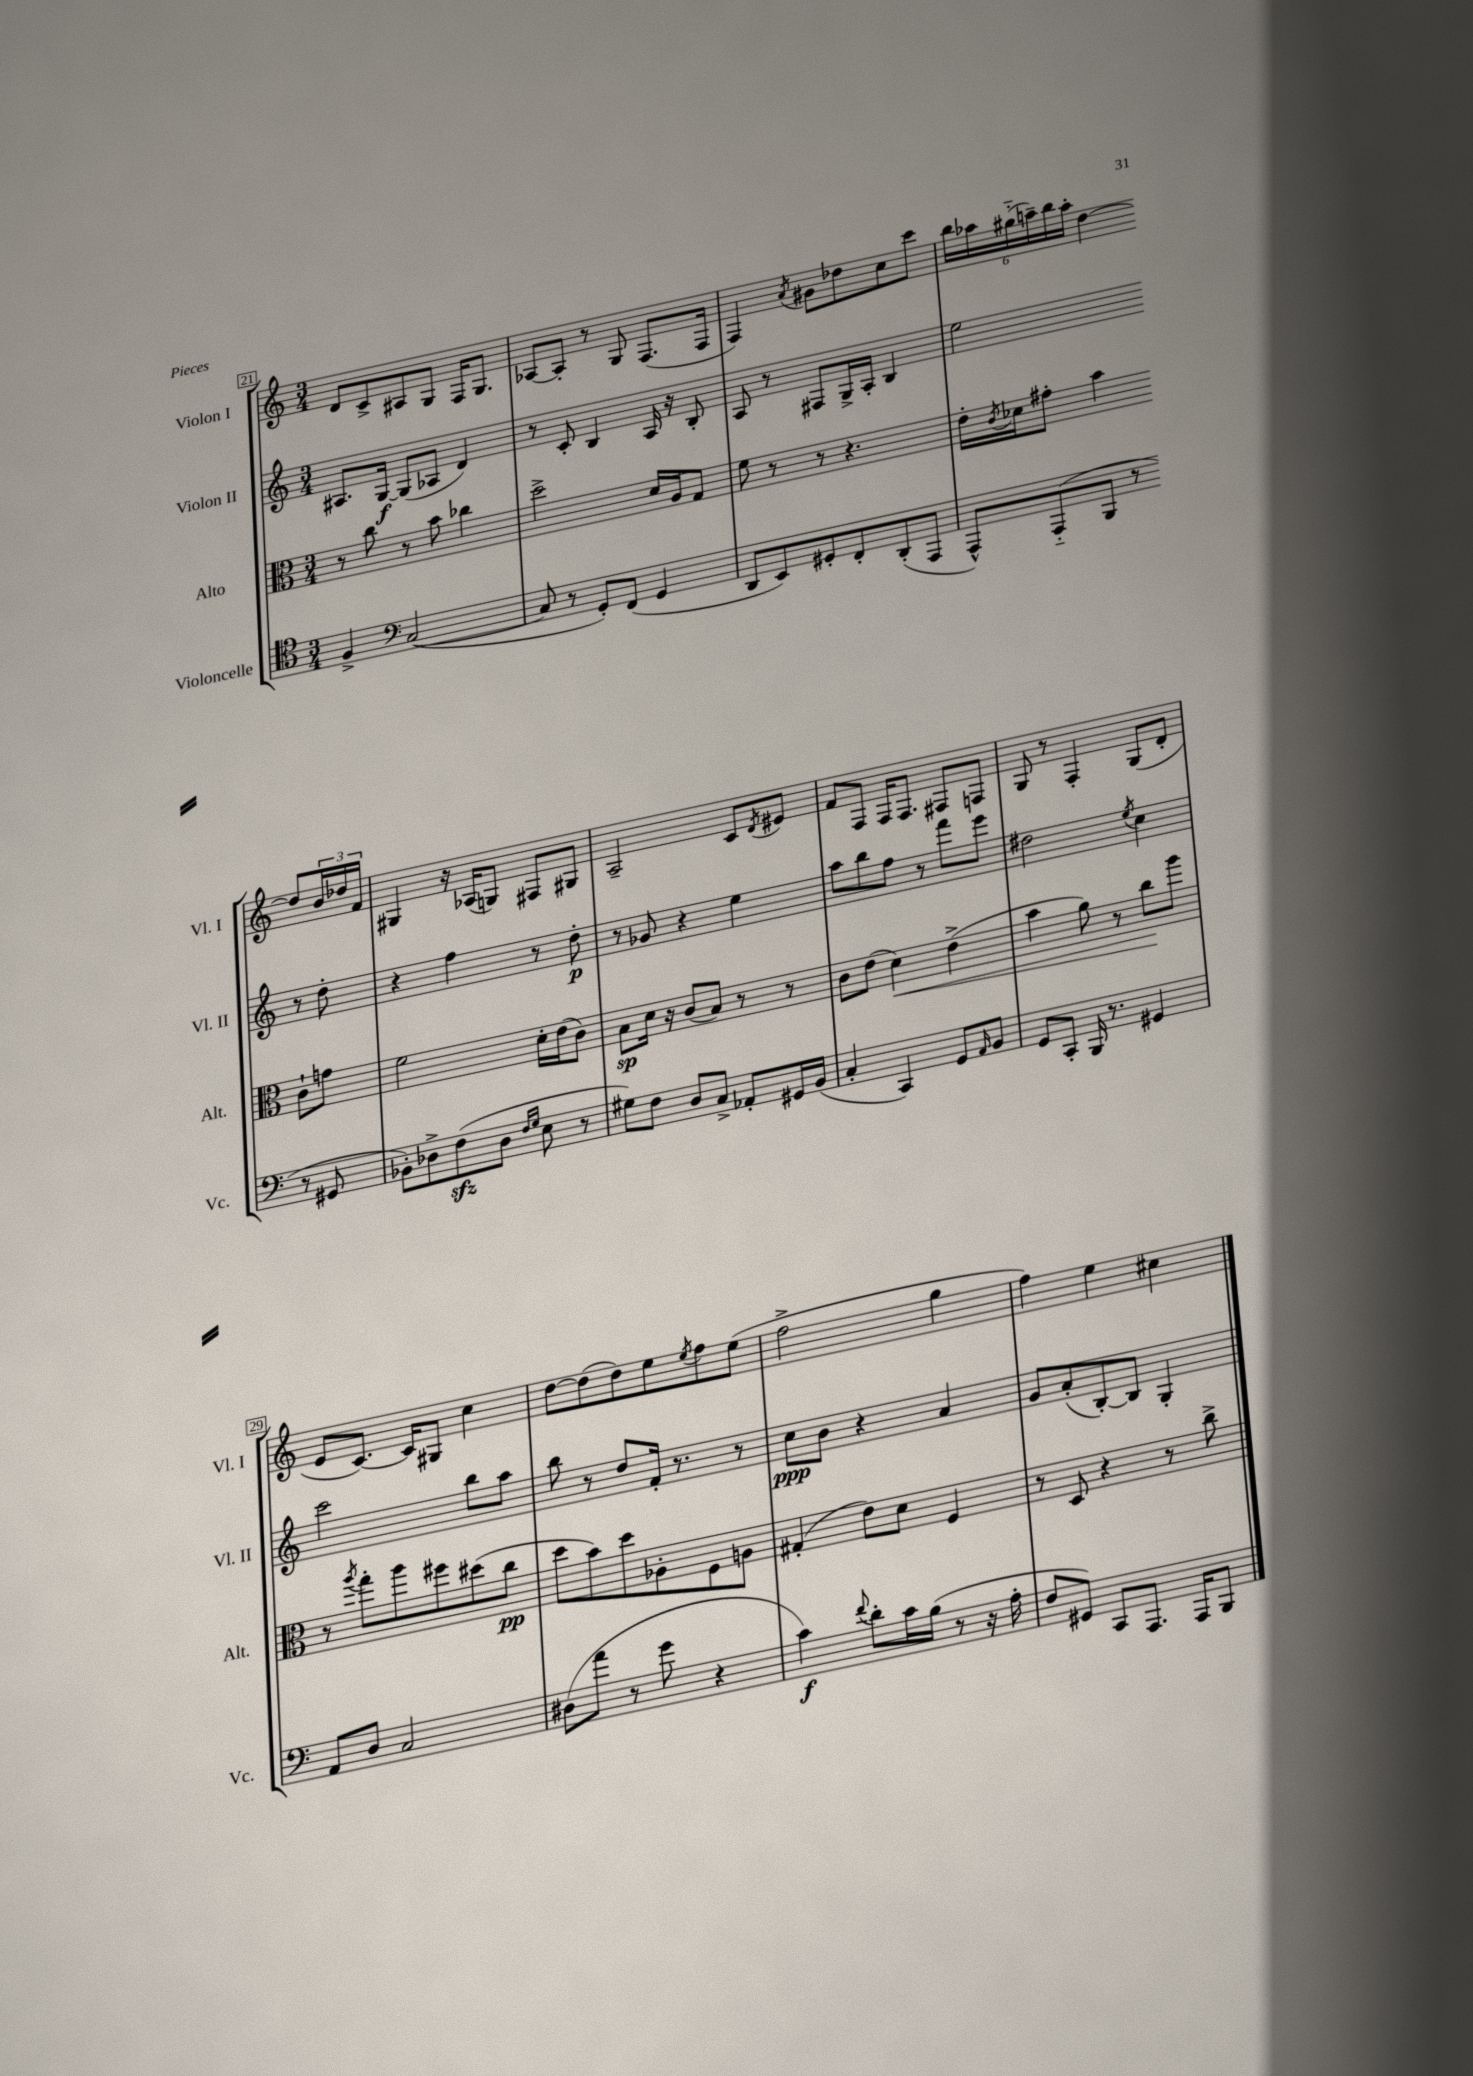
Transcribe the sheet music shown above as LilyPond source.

<<
\new StaffGroup <<
\new Staff = "s0" \with { instrumentName = "Violon I" shortInstrumentName = "Vl. I" } {
    \clef treble \key c \major \numericTimeSignature \time 3/4
    d'8 c'8-> ais8 g8 f16 g8. |
    aes8~ aes8-. r8 g8 f8.( f16 |
    f4) \acciaccatura { a'8 } gis'8 des''8 c''8 c'''8 |
    \tuplet 6/4 { b''16 aes''16 gis''16-_( a''16--) b''16 a''16-. } d''4~ d''8 \tuplet 3/2 { b'16 des''16 f'16 } |
    gis4 r16 aes16( g8) fis8 gis8 |
    a2-- c'8 \acciaccatura { d'8 } eis'8 |
    f'8 f8 f16 f8. fis8 f8 |
    g8 r8 f4-. g8( d'8-. |
    e'8 c'8.~) c'16 gis8 c''4 |
    d''8~ d''8( d''8) e''8 \acciaccatura { e''8 } f''8 e''8( |
    f''2-> g''4 |
    f''4) e''4 cis''4 \bar "|." |
}
\new Staff = "s1" \with { instrumentName = "Violon II" shortInstrumentName = "Vl. II" } {
    \clef treble \key c \major \numericTimeSignature \time 3/4
    ais8. g16~\f g8( aes8 d'4) |
    r8 c'8-. b4 a16 r16 b8-. |
    a8 r8 fis8 g16-> a16-. b4 |
    e''2 r8 d''8-. |
    r4 f''4 r8 d''8-.\p |
    r8 ges'8 r4 e''4 |
    a''8 b''8 f''8 r8 f'''8 e'''8 |
    dis''2 \acciaccatura { e''8 } c''4 |
    c'''2 b''8 a''8 |
    b''8 r8 d''8 f'16-. r8. r8 |
    c''8\ppp b'8 r4 a'4 |
    g'8 a'8-.( b8~-.) b8 g4-. \bar "|." |
}
\new Staff = "s2" \with { instrumentName = "Alto" shortInstrumentName = "Alt." } {
    \clef alto \key c \major \numericTimeSignature \time 3/4
    r8 c''8 r8 b'8 ces''4 |
    d''2-> d'16 a16 g8 |
    f'8 r8 r8 r4. |
    e'16-. \acciaccatura { c'8 } des'16 gis'8-. b'4 c'8-! g'8 |
    f'2 d'16-. e'16( c'8) |
    b8\sp d'16 r16 c'8( b8) r8 r8 |
    c'8 e'8( d'4\<) e'4->( |
    b'4 a'8) r8 c''8\! a''8 |
    r8 \acciaccatura { a''8 } g''8-. a''8 fis''8 dis''8( c''8\pp |
    d''8 b'8) d''8 aes8-. f8 a8 |
    gis4-.( e'8) d'8 f4 |
    r8 d8 r4 r8 c''8-> \bar "|." |
}
\new Staff = "s3" \with { instrumentName = "Violoncelle" shortInstrumentName = "Vc." } {
    \clef tenor \key c \major \numericTimeSignature \time 3/4
    f4-> \clef bass c2~( |
    c8 r8 g,8-.) f,8( g,4 |
    d,8 e,8) gis,8-. f,8-. d,8-.( a,,8 |
    a,,8-^) a,,8-_( b,,8 r8 r8 gis,8 |
    bes,8-.) des8-> f8\sfz( des8 \grace { f16 g16 } e8 r8 |
    gis8) f8 d8 c8-> aes,8-. gis,16 b,16( |
    c4-. c,4) g,8 \grace { a,16 } b,8 |
    g,8 c,8-. b,,16 r8. gis,4 |
    a,8 d8 c2 |
    dis8( a'8 r8 g'8 r4 |
    c'4\f) \appoggiatura { f'8 } d'8-. c'16 b16( r8 r16 a16-. |
    f8 gis,8) c,8 a,,8. a,,16 b,,8 \bar "|." |
}
>>
>>
\layout { \context { \Score currentBarNumber = #21 \override BarNumber.stencil = #(make-stencil-boxer 0.1 0.3 ly:text-interface::print) } }
